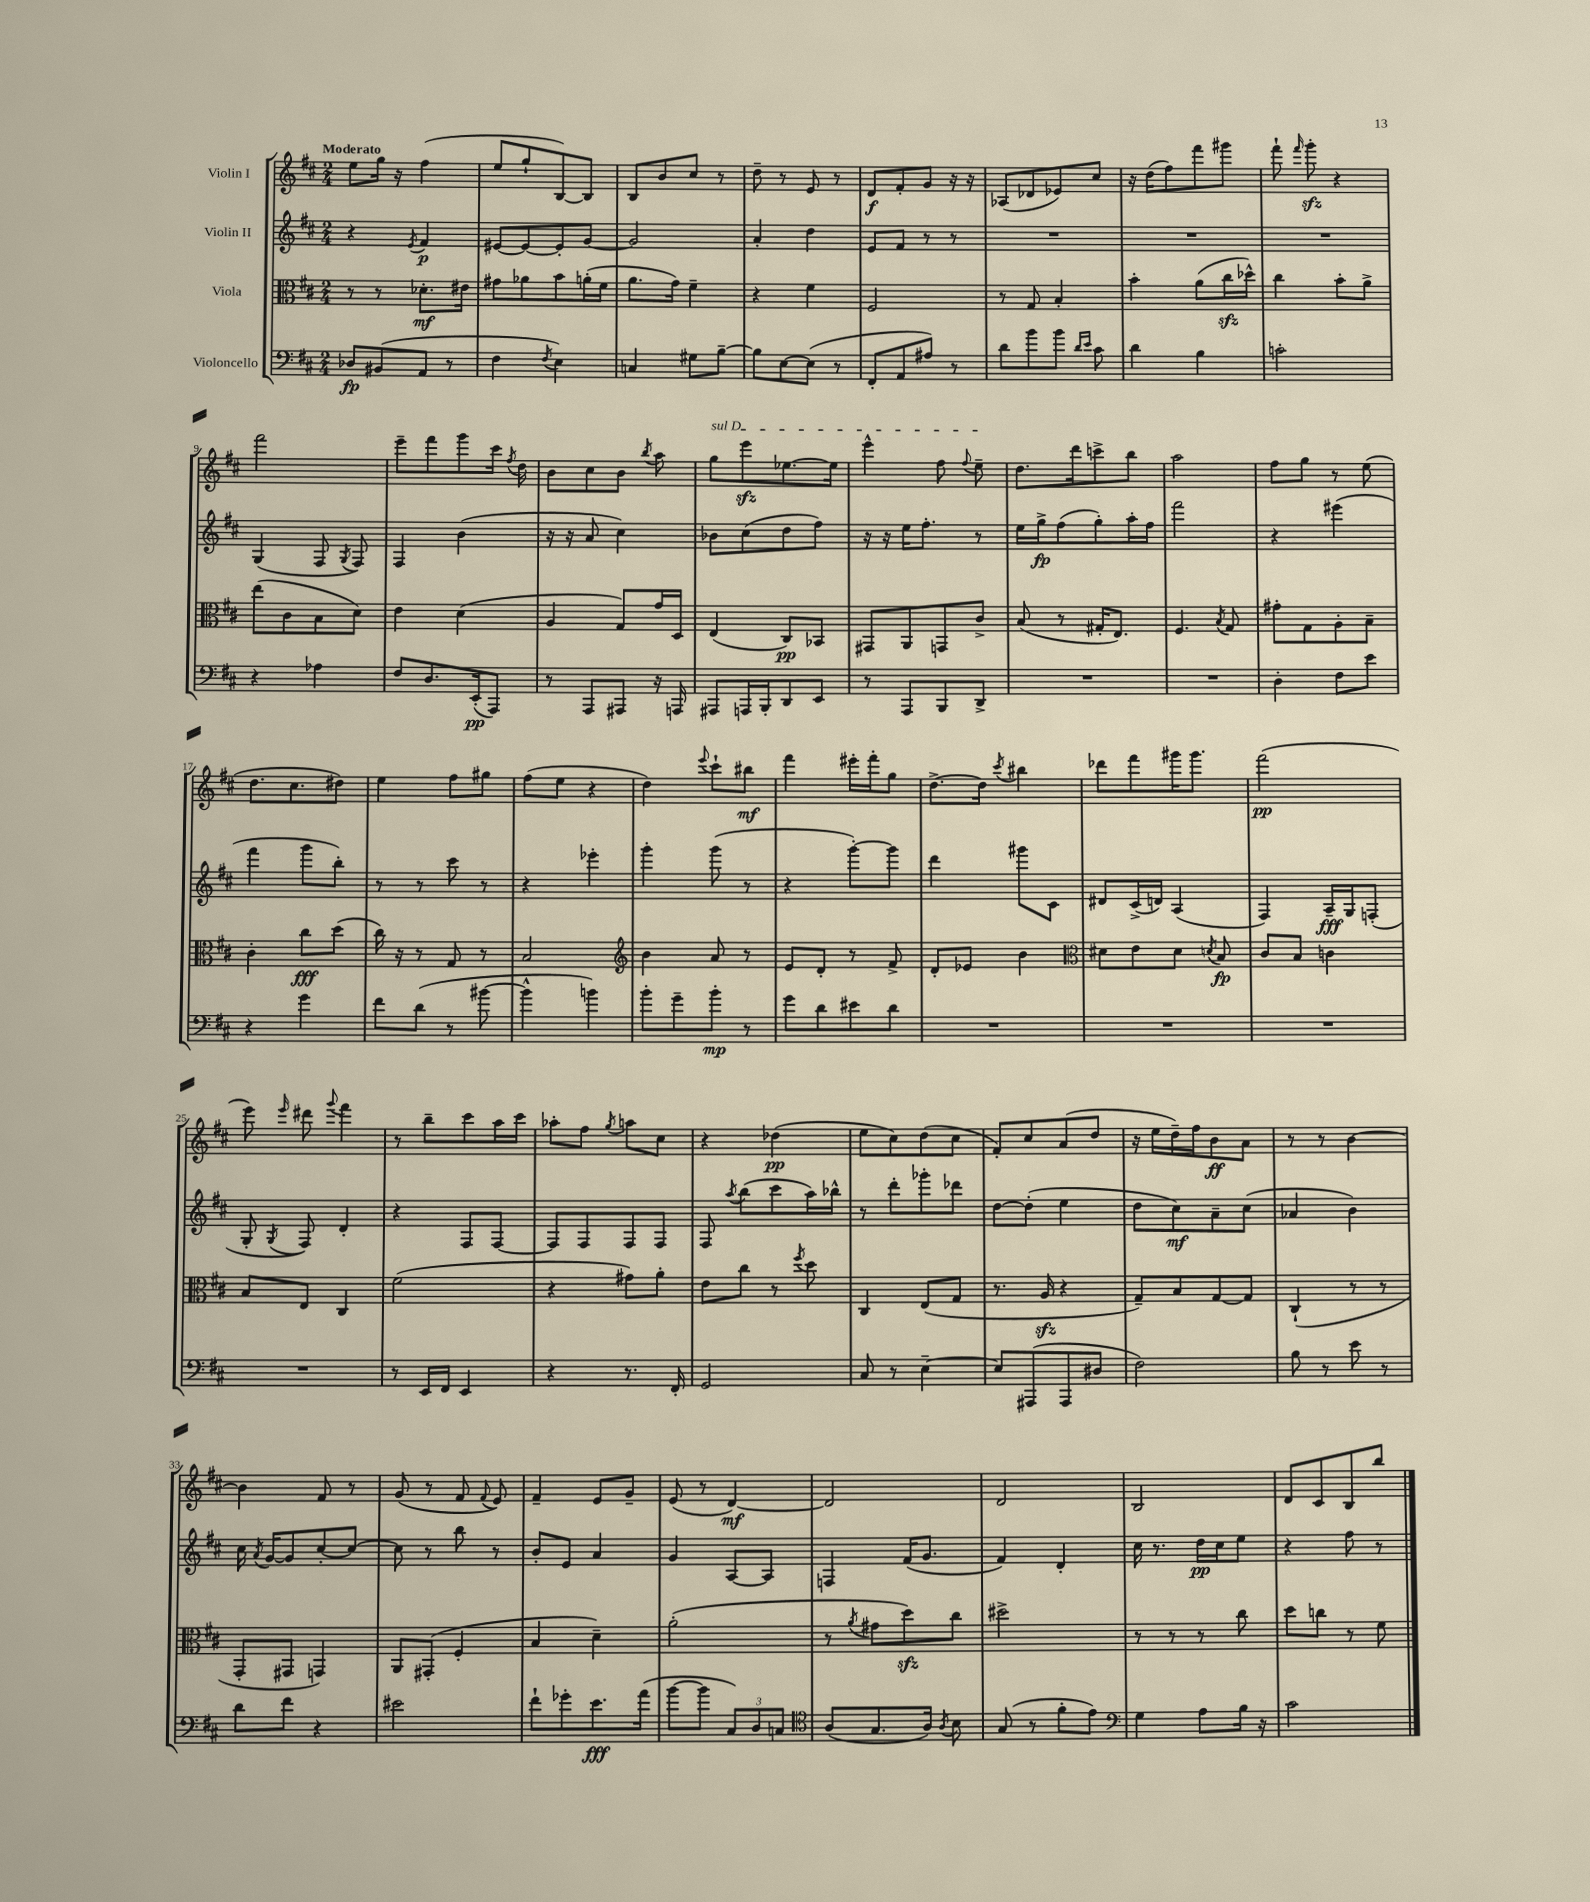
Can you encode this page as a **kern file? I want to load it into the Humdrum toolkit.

**kern	**dynam	**kern	**dynam	**kern	**dynam	**kern	**dynam
*part4	*part4	*part3	*part3	*part2	*part2	*part1	*part1
*staff4	*staff4	*staff3	*staff3	*staff2	*staff2	*staff1	*staff1
*I"Violoncello	*	*I"Viola	*	*I"Violin II	*	*I"Violin I	*
*clefF4	*	*clefC3	*	*clefG2	*	*clefG2	*
*k[f#c#]	*	*k[f#c#]	*	*k[f#c#]	*	*k[f#c#]	*
*M2/4	*	*M2/4	*	*M2/4	*	*M2/4	*
=1	=1	=1	=1	=1	=1	=1	=1
!	!	!	!	!	!	!LO:TX:a:B:t=Moderato	!
8D-X/L	fp	8r	.	4r	.	8ee\L	.
(8BB#X/	.	8r	.	.	.	16gg\Jk	.
.	.	.	.	.	.	16r	.
.	.	.	.	8qe/	.	.	.
8AA/J	.	8.d-X'\L	mf	4f#/	p	(4ff#\	.
8r	.	.	.	.	.	.	.
.	.	16e#X\Jk	.	.	.	.	.
=2	=2	=2	=2	=2	=2	=2	=2
4F#\	.	8g#X\L	.	[8e#X/L	.	8ee/L	.
.	.	8a-X\	.	8e#/_	.	8gg`/	.
8qF#/	.	.	.	.	.	.	.
4E\)	.	8b\	.	8e#'/]	.	[8B/)	.
.	.	(16an'\L	.	[8g/J	.	8B/J]	.
.	.	16f#\JJ	.	.	.	.	.
=3	=3	=3	=3	=3	=3	=3	=3
4Cn/	.	8.a\L	.	2g/]	.	8B/L	.
.	.	.	.	.	.	8b/	.
.	.	16g\Jk)	.	.	.	.	.
8G#X\L	.	4f#~\	.	.	.	8cc#/J	.
[8B~\J	.	.	.	.	.	8r	.
=4	=4	=4	=4	=4	=4	=4	=4
8B\L]	.	4r	.	4a'/	.	8dd~\	.
[8E\	.	.	.	.	.	8r	.
(8E\J]	.	4f#\	.	4dd\	.	8e/	.
8r	.	.	.	.	.	8r	.
=5	=5	=5	=5	=5	=5	=5	=5
8FF#'/L	.	2F#/	.	8e/L	.	8d/L	f
8AA/	.	.	.	8f#/J	.	8f#'/	.
8A#X/J)	.	.	.	8r	.	8g/J	.
8r	.	.	.	8r	.	16r	.
.	.	.	.	.	.	16r	.
=6	=6	=6	=6	=6	=6	=6	=6
8d\L	.	8r	.	2r	.	(8A-X/L	.
8b\	.	8G/	.	.	.	8d-X/	.
8b\J	.	4B'/	.	.	.	8e-X/)	.
16qqd/LL	.	.	.	.	.	.	.
16qqe/JJ	.	.	.	.	.	.	.
8c#\	.	.	.	.	.	8cc#/J	.
=7	=7	=7	=7	=7	=7	=7	=7
4d\	.	4b'\	.	2r	.	16r	.
.	.	.	.	.	.	(16dd\KL	.
.	.	.	.	.	.	8ff#\)	.
4B\	.	(8a\L	.	.	.	8fff#\	.
.	.	16cc#zz\L	.	.	.	8ggg#X\J	.
.	.	16dd-X^^\JJ)	.	.	.	.	.
=8	=8	=8	=8	=8	=8	=8	=8
2cn'\	.	4cc#\	.	2r	.	8fff#`\	.
.	.	.	.	.	.	16qqfff#/	.
.	.	.	.	.	.	8gggzz'\	.
.	.	8b'\L	.	.	.	4r	.
.	.	8a^\J	.	.	.	.	.
!!LO:LB:g=z
=9	=9	=9	=9	=9	=9	=9	=9
4r	.	(8ee\L	.	(4G/	.	2fff#\	.
.	.	8c#\	.	.	.	.	.
4A-X\	.	8B\	.	8F#/	.	.	.
.	.	.	.	8qG/	.	.	.
.	.	8d\J)	.	8F#/)	.	.	.
=10	=10	=10	=10	=10	=10	=10	=10
8F#/L	.	4e\	.	4F#/	.	8eee~\L	.
8.D/	.	.	.	.	.	8fff#\	.
.	.	(4d\	.	(4b\	.	8ggg\	.
(16EE'/k	pp	.	.	.	.	.	.
8AAA/J)	.	.	.	.	.	16ccc#\Jk	.
.	.	.	.	.	.	8qff#/	.
.	.	.	.	.	.	16dd\	.
=11	=11	=11	=11	=11	=11	=11	=11
8r	.	4A/	.	16r	.	8b\L	.
.	.	.	.	16r	.	.	.
8AAA/L	.	.	.	8a/	.	8cc#\	.
8AAA#X/J	.	8G/L)	.	4cc#\)	.	8b\J	.
.	.	.	.	.	.	8qbb/	.
16r	.	16g/L	.	.	.	8aa\	.
16AAAn/	.	16D/JJ	.	.	.	.	.
=12	=12	=12	=12	=12	=12	=12	=12
!	!	!	!	!	!	!LO:TX:a:i:t=sul D	!
8AAA#X/L	.	(4E/	.	8b-X\L	.	8gg\L	.
16AAAn/L	.	.	.	(8cc#\	.	8eeezz\	.
16BBB'/J	.	.	.	.	.	.	.
8DD/	.	8C#/L)	pp	8dd\	.	[8.ee-X\	.
8EE/J	.	8BB-X/J	.	8ff#\J)	.	.	.
.	.	.	.	.	.	16ee-\Jk]	.
=13	=13	=13	=13	=13	=13	=13	=13
8r	.	8GG#X/L	.	16r	.	4eee^^\	.
.	.	.	.	16r	.	.	.
8AAA/L	.	8AA/	.	16ee\KL	.	.	.
.	.	.	.	8.ff#'\J	.	.	.
8BBB/	.	8GGn/	.	.	.	8ff#\	.
.	.	.	.	.	.	8qqff#/	.
8DD^/J	.	8c#^/J	.	8r	.	8ee~\	.
=14	=14	=14	=14	=14	=14	=14	=14
2r	.	(8B/	.	16ee\LL	.	8.dd\L	.
.	.	.	.	16gg^\J	fp	.	.
.	.	8r	.	(8ff#\	.	.	.
.	.	.	.	.	.	16ddd\k	.
.	.	16G#X'/KL	.	8gg'\)	.	8cccn^\	.
.	.	8.E/J)	.	.	.	.	.
.	.	.	.	16aa'\L	.	8bb\J	.
.	.	.	.	16ff#\JJ	.	.	.
=15	=15	=15	=15	=15	=15	=15	=15
2r	.	4.F#/	.	2fff#\	.	2aa\	.
.	.	8qB/	.	.	.	.	.
.	.	8G/	.	.	.	.	.
=16	=16	=16	=16	=16	=16	=16	=16
4D'\	.	8g#X'\L	.	4r	.	8ff#\L	.
.	.	8G\	.	.	.	8gg\J	.
8F#\L	.	8A'\	.	(4eee#X\	.	8r	.
8e\J	.	8B~\J	.	.	.	(8ee\	.
!!LO:LB:g=z
=17	=17	=17	=17	=17	=17	=17	=17
4r	.	4c#'\	.	4fff#\	.	8.dd\L	.
.	.	.	.	.	.	8.cc#\	.
4g\	.	8cc#\L	fff	8ggg\L	.	.	.
.	.	(8dd\J	.	8bb'\J)	.	8dd#X\J)	.
=18	=18	=18	=18	=18	=18	=18	=18
8f#\L	.	16cc#\)	.	8r	.	4ee\	.
.	.	16r	.	.	.	.	.
(8d\J	.	8r	.	8r	.	.	.
8r	.	8G/	.	8ccc#\	.	8ff#\L	.
[8b#X\	.	8r	.	8r	.	8gg#X\J	.
=19	=19	=19	=19	=19	=19	=19	=19
4b#^^\]	.	2B/	.	4r	.	(8ff#\L	.
.	.	.	.	.	.	8ee\J	.
4bn\)	.	.	.	4eee-X'\	.	4r	.
=20	=20	=20	=20	=20	=20	=20	=20
*	*	*clefG2	*	*	*	*	*
8b'\L	.	4b\	.	4ggg'\	.	4dd\)	.
8g~\	.	.	.	.	.	.	.
.	.	.	.	.	.	8qqeee/	.
8b'\J	mp	8a/	.	(8ggg\	.	8ccc#`\L	.
8r	.	8r	.	8r	.	8bb#X\J	mf
=21	=21	=21	=21	=21	=21	=21	=21
8g\L	.	8e/L	.	4r	.	4fff#\	.
8d\	.	8d'/J	.	.	.	.	.
8e#X\	.	8r	.	[8ggg'\L)	.	16eee#X'\LL	.
.	.	.	.	.	.	16fff#'\J	.
8d\J	.	8f#^/	.	8ggg\J]	.	8gg\J	.
=22	=22	=22	=22	=22	=22	=22	=22
2r	.	8d'/L	.	4ddd\	.	[8.dd^\L	.
.	.	8e-X/J	.	.	.	.	.
.	.	.	.	.	.	16dd\Jk]	.
.	.	.	.	.	.	8qccc#/	.
.	.	4b\	.	8ggg#X\L	.	4bb#X\	.
.	.	.	.	8c#\J	.	.	.
=23	=23	=23	=23	=23	=23	=23	=23
*	*	*clefC3	*	*	*	*	*
2r	.	8d#X\L	.	8d#X/L	.	8ddd-X\L	.
.	.	8e\	.	(16c#^/L	.	8fff#\	.
.	.	.	.	16dn/JJ)	.	.	.
.	.	8d#\J	.	(4A/	.	16ggg#X\K	.
.	.	.	.	.	.	8.ggg#\J	.
.	.	8qdn/	.	.	.	.	.
.	.	8B/	fp	.	.	.	.
=24	=24	=24	=24	=24	=24	=24	=24
2r	.	8c#/L	.	4F#/)	.	(2fff#\	pp
.	.	8B/J	.	.	.	.	.
.	.	4cn\	.	16A~/LL	fff	.	.
.	.	.	.	16G/J	.	.	.
.	.	.	.	(8Fn'/J	.	.	.
!!LO:LB:g=z
=25	=25	=25	=25	=25	=25	=25	=25
2r	.	8B/L	.	8G'/	.	8eee\)	.
.	.	.	.	8qG/	.	16qqeee/	.
.	.	8E/J	.	8F#/)	.	8ddd#X\	.
.	.	.	.	.	.	8qqggg/	.
.	.	4C#/	.	4d'/	.	4fff#\	.
=26	=26	=26	=26	=26	=26	=26	=26
8r	.	(2f#\	.	4r	.	8r	.
16EE/LL	.	.	.	.	.	8bb~\L	.
16FF#/JJ	.	.	.	.	.	.	.
4EE/	.	.	.	8F#/L	.	8ccc#\	.
.	.	.	.	[8F#/J	.	16aa\L	.
.	.	.	.	.	.	16ccc#\JJ	.
=27	=27	=27	=27	=27	=27	=27	=27
4r	.	4r	.	8F#/L]	.	8aa-X'\L	.
.	.	.	.	8F#/	.	8ff#\J	.
.	.	.	.	.	.	8qgg/	.
8.r	.	8g#X\L)	.	8F#/	.	8aan\L	.
.	.	8a'\J	.	8F#/J	.	8cc#\J	.
16FF#'/	.	.	.	.	.	.	.
=28	=28	=28	=28	=28	=28	=28	=28
2GG/	.	8e\L	.	8F#/	.	4r	.
.	.	.	.	8qaa/	.	.	.
.	.	8cc#\J	.	(8bb\L	.	.	.
.	.	8r	.	8ccc#\	.	(4dd-X\	pp
.	.	8qff#/	.	.	.	.	.
.	.	8dd\	.	16aa\L)	.	.	.
.	.	.	.	16bb-X^^\JJ	.	.	.
=29	=29	=29	=29	=29	=29	=29	=29
8C#/	.	4C#/	.	8r	.	8ee\L	.
8r	.	.	.	8ddd'\L	.	8cc#\)	.
[4E~\	.	(8E/L	.	8ggg-X'\	.	(8dd\	.
.	.	8G/J	.	8ddd-X\J	.	8cc#\J	.
=30	=30	=30	=30	=30	=30	=30	=30
8E/L]	.	8.r	.	[8dd\L	.	8f#'/L)	.
(8AAA#X/	.	.	.	(8dd'\J]	.	8cc#/	.
.	.	16Azz/	.	.	.	.	.
8AAA#/	.	4r	.	4ee\	.	(8a/	.
8D#X/J	.	.	.	.	.	8dd/J	.
=31	=31	=31	=31	=31	=31	=31	=31
2F#\)	.	8G~/L)	.	8dd\L	.	16r	.
.	.	.	.	.	.	16ee\LL	.
.	.	8B/	.	8cc#\)	mf	16dd~\)	.
.	.	.	.	.	.	16ff#\J	.
.	.	[8G/	.	8a~\	.	8b\	ff
.	.	8G/J]	.	(8cc#\J	.	8a\J	.
=32	=32	=32	=32	=32	=32	=32	=32
8B\	.	(4C#`/	.	4a-X/	.	8r	.
8r	.	.	.	.	.	8r	.
8e\	.	8r	.	4b\)	.	[4b\	.
8r	.	8r	.	.	.	.	.
!!LO:LB:g=z
=33	=33	=33	=33	=33	=33	=33	=33
8d\L	.	8GG'/L	.	16cc#\	.	4b\]	.
.	.	.	.	8qa/	.	.	.
.	.	.	.	[16g/KL	.	.	.
8f#\J	.	8GG#X/J	.	8g/]	.	.	.
4r	.	4GGn/)	.	[8cc#'/	.	8f#/	.
.	.	.	.	8cc#/J_	.	8r	.
=34	=34	=34	=34	=34	=34	=34	=34
2e#X\	.	8AA/L	.	8cc#\]	.	(8g/	.
.	.	(8GG#X'/J	.	8r	.	8r	.
.	.	4F#'/	.	8bb\	.	8f#/	.
.	.	.	.	.	.	8qqf#/	.
.	.	.	.	8r	.	8e/)	.
=35	=35	=35	=35	=35	=35	=35	=35
8f#`\L	.	4B/	.	8b'/L	.	4f#~/	.
8g-X'\	.	.	.	8e/J	.	.	.
8.e\	fff	4d~\)	.	4a/	.	8e/L	.
.	.	.	.	.	.	8g~/J	.
(16a\Jk	.	.	.	.	.	.	.
=36	=36	=36	=36	=36	=36	=36	=36
[8b\L	.	(2a'\	.	4g/	.	(8e/	.
8b\J]	.	.	.	.	.	8r	.
12C#/L)	.	.	.	[8A/L	.	[4d/)	mf
12D/	.	.	.	.	.	.	.
.	.	.	.	8A/J]	.	.	.
12Cn/J	.	.	.	.	.	.	.
=37	=37	=37	=37	=37	=37	=37	=37
*clefC4	*	*	*	*	*	*	*
(8A/L	.	8r	.	4Fn/	.	2d/]	.
.	.	8qa/	.	.	.	.	.
8.G/	.	8g#X\L	.	.	.	.	.
.	.	8ddzz\)	.	(16f#/KL	.	.	.
16A/Jk)	.	.	.	8.g/J	.	.	.
8qA/	.	.	.	.	.	.	.
8B\	.	8cc#\J	.	.	.	.	.
=38	=38	=38	=38	=38	=38	=38	=38
(8G/	.	2dd#X^\	.	4f#/)	.	2d/	.
8r	.	.	.	.	.	.	.
8f#'\L	.	.	.	4d'/	.	.	.
8e\J)	.	.	.	.	.	.	.
=39	=39	=39	=39	=39	=39	=39	=39
*clefF4	*	*	*	*	*	*	*
4G\	.	8r	.	16cc#\	.	2B/	.
.	.	.	.	8.r	.	.	.
.	.	8r	.	.	.	.	.
8A\L	.	8r	.	16dd\LL	pp	.	.
.	.	.	.	16cc#\J	.	.	.
16B\Jk	.	8cc#\	.	8ee\J	.	.	.
16r	.	.	.	.	.	.	.
=40	=40	=40	=40	=40	=40	=40	=40
2c#\	.	8dd\L	.	4r	.	8d/L	.
.	.	8ccn\J	.	.	.	8c#/	.
.	.	8r	.	8ff#\	.	8B/	.
.	.	8f#\	.	8r	.	8bb/J	.
==	==	==	==	==	==	==	==
*-	*-	*-	*-	*-	*-	*-	*-
